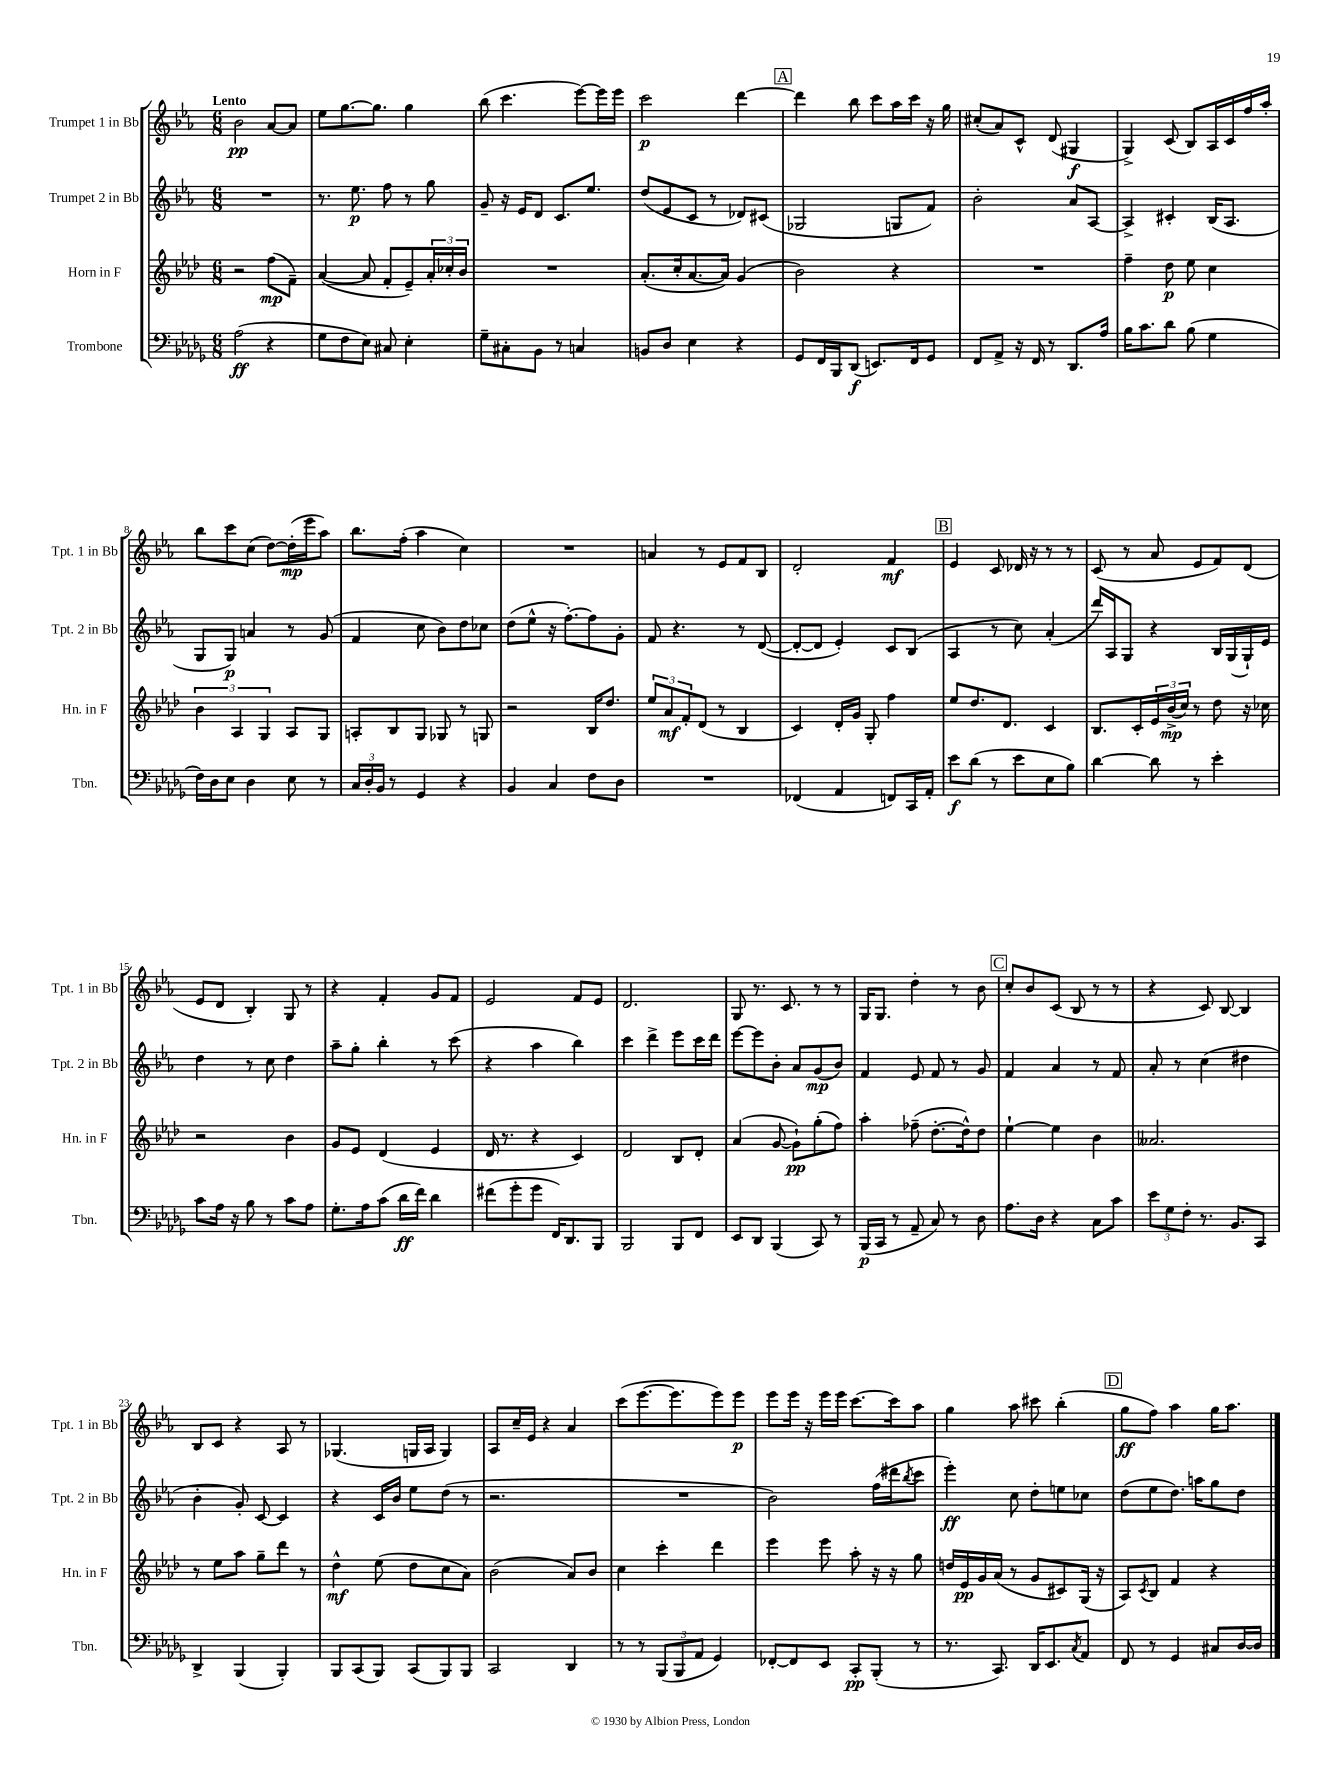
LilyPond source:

<<
\new StaffGroup <<
\new Staff = "s0" \with { instrumentName = "Trumpet 1 in Bb" shortInstrumentName = "Tpt. 1 in Bb" } {
    \clef treble \key ees \major \numericTimeSignature \time 6/8 \tempo "Lento"
    bes'2\pp aes'8~ aes'8 |
    ees''8 g''8.~ g''8. g''4 |
    bes''8( c'''4. ees'''8~) ees'''16 ees'''16 |
    c'''2\p d'''4~ |
    \mark \markup { \box "A" } d'''4 bes''8 c'''8 aes''16 c'''16 r16 g''16 |
    cis''8-.( aes'8) c'8-^ d'8( gis4\f |
    g4->) c'8( bes8) aes16 c'16 f''16 aes''16-. |
    bes''8 c'''8 c''8( d''8~) d''16-.\mp( ees'''16 aes''8) |
    bes''8. f''16-.( aes''4 c''4) |
    R2. |
    a'4 r8 ees'8 f'8 bes8 |
    d'2-. f'4\mf |
    \mark \markup { \box "B" } ees'4 c'8 des'16 r16 r8 r8 |
    c'8( r8 aes'8 ees'8 f'8) d'8( |
    ees'8 d'8 bes4-.) g8 r8 |
    r4 f'4-. g'8 f'8 |
    ees'2 f'8 ees'8 |
    d'2. |
    g8 r8. c'8. r8 r8 |
    g16 g8. d''4-. r8 bes'8 |
    \mark \markup { \box "C" } c''8-. bes'8 c'8( bes8 r8 r8 |
    r4 c'8) bes8~ bes4 |
    bes8 c'8 r4 aes8 r8 |
    ges4.( g16 aes16 g4) |
    aes8 c''16-- ees'16 r4 aes'4 |
    c'''8( ees'''8.~ ees'''8. ees'''8) ees'''8\p |
    ees'''8 ees'''16 r16 ees'''16 ees'''16 c'''8.~ c'''16 aes''8 |
    g''4 aes''8 cis'''8 bes''4-.( |
    \mark \markup { \box "D" } g''8\ff f''8) aes''4 g''16 aes''8. \bar "|." |
}
\new Staff = "s1" \with { instrumentName = "Trumpet 2 in Bb" shortInstrumentName = "Tpt. 2 in Bb" } {
    \clef treble \key ees \major \numericTimeSignature \time 6/8
    R2. |
    r8. ees''8.\p f''8 r8 g''8 |
    g'8-- r16 ees'16 d'8 c'8. ees''8. |
    d''8( ees'8 c'8 r8 des'8) cis'8( |
    \mark \markup { \box "A" } ges2 g8 f'8) |
    bes'2-. aes'8 aes8~ |
    aes4-> cis'4-. bes16( aes8. |
    g8 g8\p) a'4 r8 g'8( |
    f'4 c''8 bes'8) d''8 ces''8 |
    d''8( ees''8-^ r16 f''8.~-.) f''8 g'8-. |
    f'8 r4. r8 d'8~( |
    d'8~-. d'8 ees'4-.) c'8 bes8( |
    \mark \markup { \box "B" } aes4 r8 c''8) aes'4-.( |
    d'''16) aes16 g8 r4 bes16 g16( g16-!) ees'16 |
    d''4 r8 c''8 d''4 |
    aes''8-- g''8-. bes''4-. r8 c'''8( |
    r4 aes''4 bes''4) |
    c'''4 d'''4-> ees'''8 c'''16 d'''16 |
    ees'''8~ ees'''8 bes'8-. aes'8 g'8\mp( bes'8) |
    f'4 ees'8 f'8 r8 g'8 |
    \mark \markup { \box "C" } f'4 aes'4 r8 f'8 |
    aes'8-. r8 c''4( dis''4 |
    bes'4-. g'8-.) c'8~ c'4 |
    r4 c'16 bes'16 ees''8 d''8( r8 |
    r2. |
    R2. |
    bes'2) f''16( dis'''16 \acciaccatura { bes''8 } c'''8 |
    ees'''4-.\ff) c''8 d''8-. e''8 ces''8 |
    \mark \markup { \box "D" } d''8( ees''8 d''8.) a''16 g''8 d''8 \bar "|." |
}
\new Staff = "s2" \with { instrumentName = "Horn in F" shortInstrumentName = "Hn. in F" } {
    \clef treble \key aes \major \numericTimeSignature \time 6/8
    r2 f''8\mp( f'8--) |
    aes'4~( aes'8 f'8-. ees'8--) \tuplet 3/2 { aes'16-. ces''16-. bes'16 } |
    R2. |
    aes'8.-.( c''16-. aes'8.~ aes'16) g'4( |
    \mark \markup { \box "A" } bes'2) r4 |
    R2. |
    f''4-- des''8\p ees''8 c''4 |
    \tuplet 3/2 { bes'4 aes4 g4 } aes8 g8 |
    a8-. bes8 g8 ges8 r8 g8 |
    r2 bes16 des''8. |
    \tuplet 3/2 { ees''8 aes'8\mf f'8-. } des'8( r8 bes4 |
    c'4) des'16-. g'16 g8-. f''4 |
    \mark \markup { \box "B" } ees''8 des''8. des'8. c'4 |
    bes8. c'16-. \tuplet 3/2 { ees'16 bes'16->\mp( c''16) } r8 des''8 r16 ces''16 |
    r2 bes'4 |
    g'8 ees'8 des'4( ees'4 |
    des'16 r8. r4 c'4) |
    des'2 bes8 des'8-. |
    aes'4( g'8~ g'8-!\pp) g''8-.( f''8) |
    aes''4-. fes''8--( des''8.~-. des''16-^) des''8 |
    \mark \markup { \box "C" } ees''4~-! ees''4 bes'4 |
    aeses'2. |
    r8 ees''8 aes''8 g''8-- des'''8 r8 |
    des''4-^\mf ees''8( des''8 c''8 aes'8) |
    bes'2( aes'8) bes'8 |
    c''4 c'''4-. des'''4 |
    ees'''4 ees'''8 aes''8-. r16 r16 g''8 |
    d''16 ees'16\pp g'16 aes'16( r8 g'8 cis'8) g16( r16 |
    \mark \markup { \box "D" } aes8) \acciaccatura { c'8 } bes8 f'4 r4 \bar "|." |
}
\new Staff = "s3" \with { instrumentName = "Trombone" shortInstrumentName = "Tbn." } {
    \clef bass \key des \major \numericTimeSignature \time 6/8
    aes2\ff( r4 |
    ges8 f8 ees8) cis8 ees4-. |
    ges8-- cis8-. bes,8 r8 c4 |
    b,8 des8 ees4 r4 |
    \mark \markup { \box "A" } ges,8 f,16 bes,,16 des,8\f( e,8.) f,16 ges,8 |
    f,8 aes,8-> r16 f,16 r8 des,8. aes16 |
    bes16 c'8. des'8 bes8( ges4 |
    f16) des16 ees8 des4 ees8 r8 |
    \tuplet 3/2 { c16 des16-. bes,16 } r8 ges,4 r4 |
    bes,4 c4 f8 des8 |
    R2. |
    fes,4( aes,4 f,8) c,16 aes,16-. |
    \mark \markup { \box "B" } ees'8\f des'8( r8 ees'8 ees8 bes8) |
    des'4~ des'8 r8 ees'4-. |
    c'8 aes16 r16 bes8 r8 c'8 aes8 |
    ges8.-. aes16 c'8( des'16\ff f'16) des'4 |
    fis'8( ges'8-. ges'8 f,16) des,8. bes,,8 |
    bes,,2 bes,,8 f,8 |
    ees,8 des,8 bes,,4( c,8) r8 |
    bes,,16\p( c,16 r8 aes,8-- c8) r8 des8 |
    \mark \markup { \box "C" } aes8. des16 r4 c8 c'8 |
    \tuplet 3/2 { ees'8 ges8 f8-. } r8. bes,8. c,8 |
    des,4-> bes,,4( bes,,4-.) |
    bes,,8 c,8( bes,,8) c,8( bes,,8) bes,,8 |
    c,2 des,4 |
    r8 r8 \tuplet 3/2 { bes,,8( bes,,8 aes,8 } ges,4) |
    fes,8~-. fes,8 ees,8 c,8-.\pp bes,,8-.( r8 |
    r8. c,8.) des,16 ees,8. \acciaccatura { c8 } aes,8 |
    \mark \markup { \box "D" } f,8 r8 ges,4 cis8 des16~ des16 \bar "|." |
}
>>
>>
